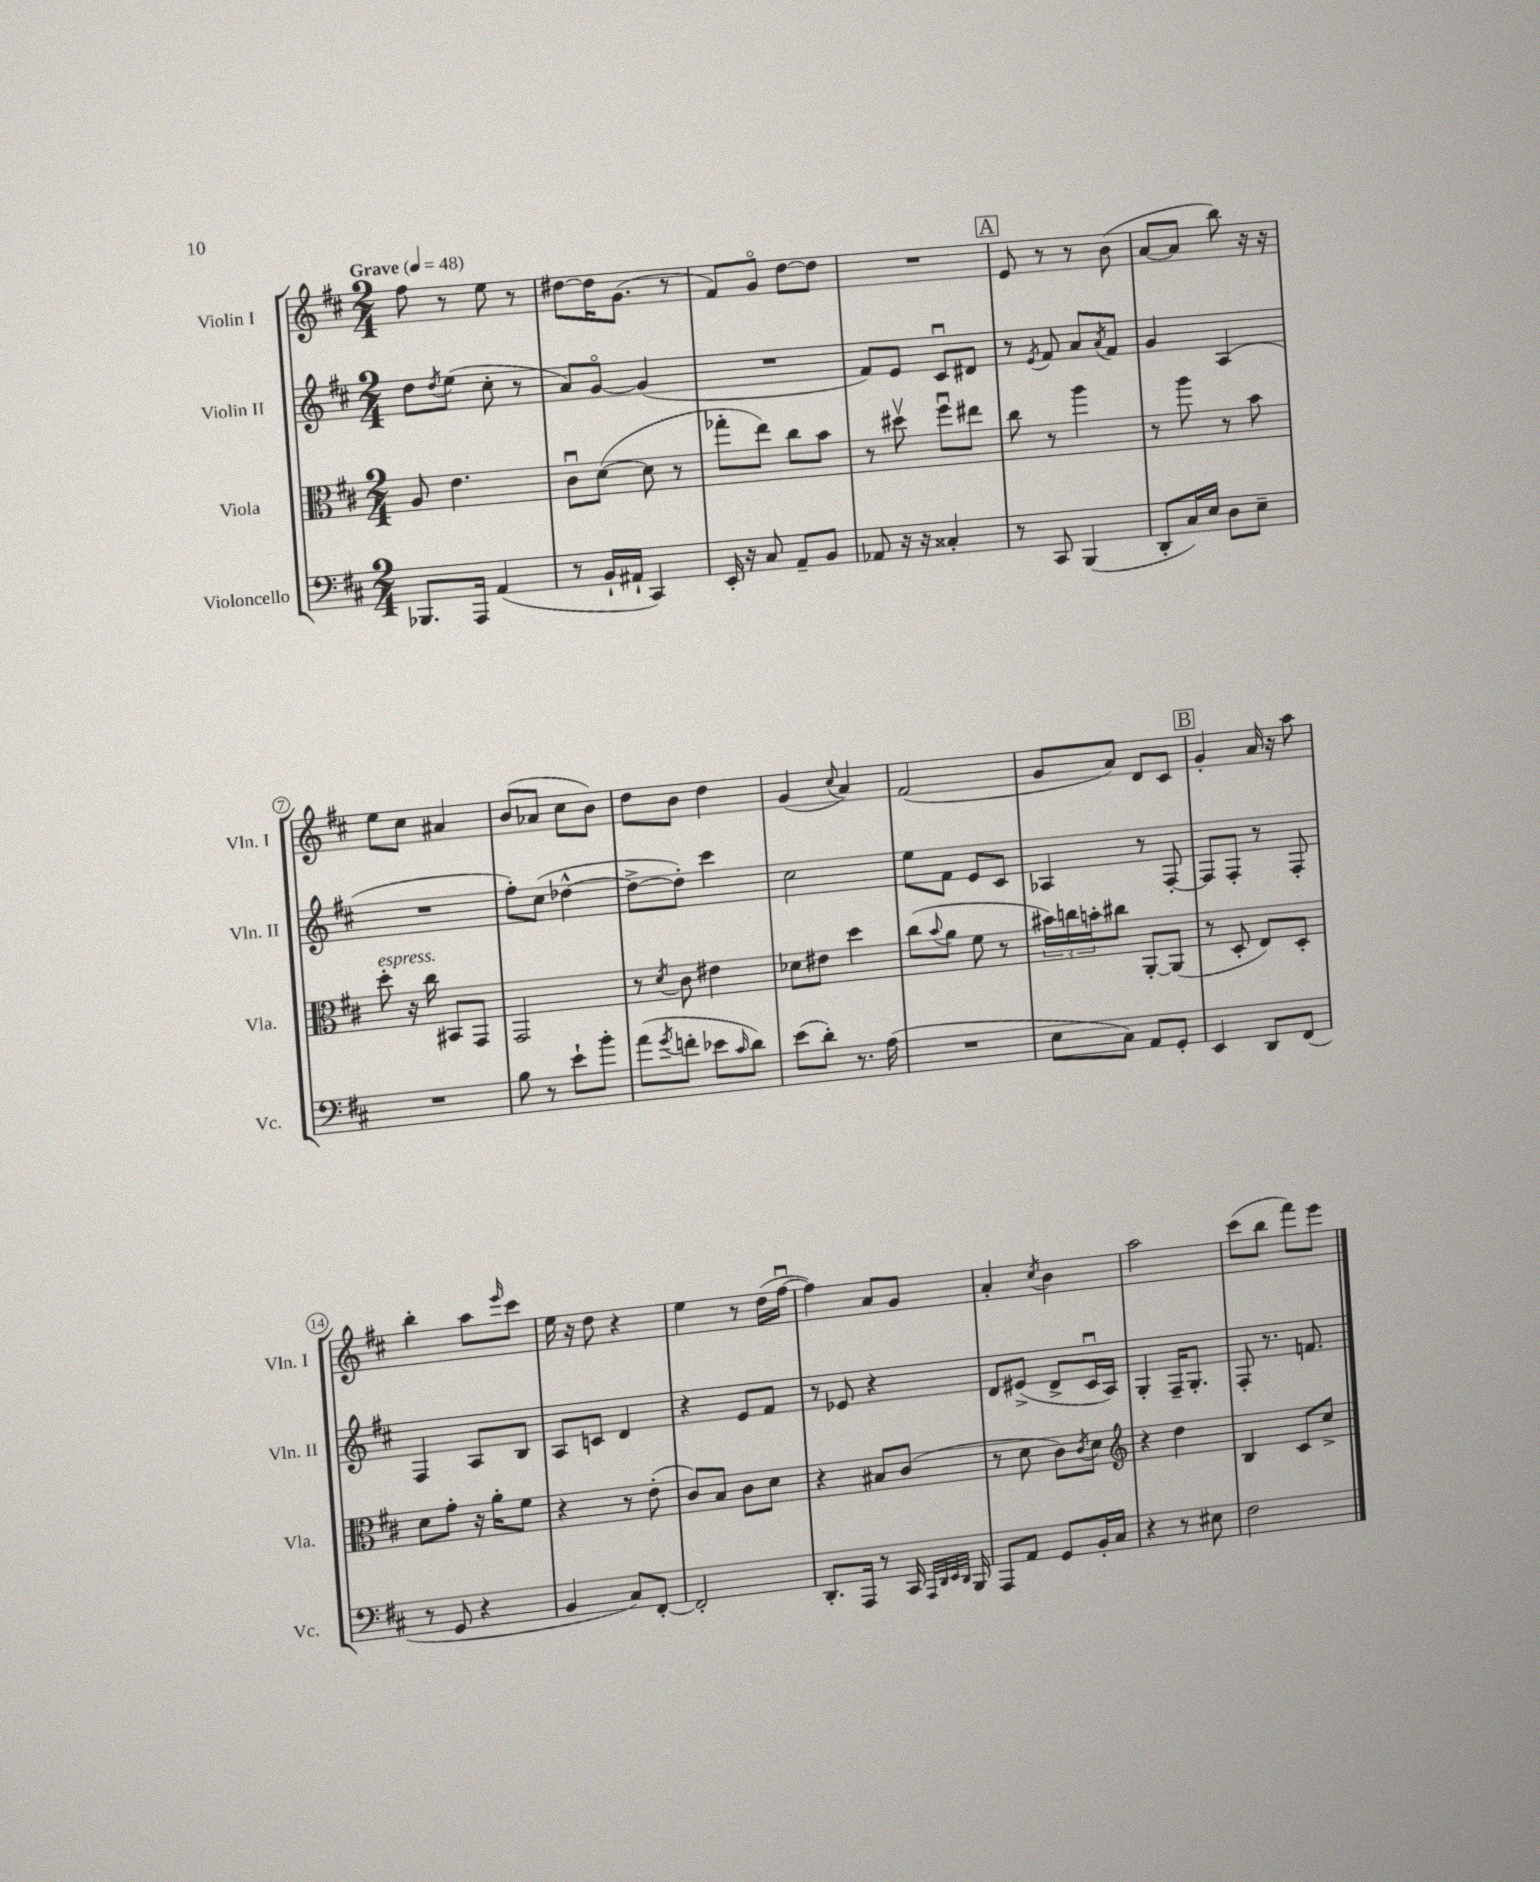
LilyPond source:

<<
\new StaffGroup <<
\new Staff = "s0" \with { instrumentName = "Violin I" shortInstrumentName = "Vln. I" } {
    \clef treble \key d \major \numericTimeSignature \time 2/4 \tempo "Grave" 4 = 48
    fis''8 r8 e''8 r8 |
    dis''8~ dis''16 g'8.( r8 |
    fis'8) g'8\flageolet d''8~ d''8 |
    R2 |
    \mark \markup { \box "A" } e'8 r8 r8 b'8( |
    a'8~ a'8 b''8) r16 r16 |
    e''8 cis''8 ais'4 |
    b'8( aes'8 cis''8 b'8) |
    d''8 b'8 d''4 |
    g'4( \appoggiatura { cis''8 } a'4) |
    fis'2( |
    g'8 a'8) d'8 cis'8 |
    \mark \markup { \box "B" } g'4-. a'16 r16 a''8 |
    b''4-. a''8 \grace { e'''16 } cis'''8 |
    e''16 r16 d''8 r4 |
    e''4 r8 d''16( fis''16~\downbow |
    fis''4) a'8 g'8 |
    a'4-. \acciaccatura { cis''8 } b'4 |
    a''2 |
    cis'''8( b''8 fis'''8) e'''8 \bar "|." |
}
\new Staff = "s1" \with { instrumentName = "Violin II" shortInstrumentName = "Vln. II" } {
    \clef treble \key d \major \numericTimeSignature \time 2/4
    d''8 \acciaccatura { d''8 } e''8( cis''8-. r8 |
    a'8) g'8~\flageolet g'4( |
    R2 |
    fis'8) e'8 cis'8\downbow dis'8 |
    \mark \markup { \box "A" } r8 \acciaccatura { e'8 } fis'8 a'8 \acciaccatura { a'8 } fis'8 |
    g'4 a4( |
    R2 |
    fis''8-.) cis''8( des''4~-^ |
    des''8~-> des''8-.) cis'''4 |
    cis''2 |
    e''8 fis'8 e'8 cis'8 |
    aes4 r8 fis8~-. |
    \mark \markup { \box "B" } fis8 fis8-. r8 fis8-. |
    fis4 a8 b8 |
    a8 c'8 d'4 |
    r4 e'8 fis'8 |
    r8 ees'8 r4 |
    d'8 eis'8->( d'8-> cis'16\downbow a16) |
    g4-. fis16-- g8.-. |
    fis8-. r8. f'8. \bar "|." |
}
\new Staff = "s2" \with { instrumentName = "Viola" shortInstrumentName = "Vla." } {
    \clef alto \key d \major \numericTimeSignature \time 2/4
    a8 e'4. |
    cis'8\downbow d'8~( d'8 r8 |
    ges''8-. e''8) cis''8 b'8 |
    r8 dis''8\upbow fis''8\downbow eis''8 |
    \mark \markup { \box "A" } cis''8 r8 a''4 |
    r8 a''8 r8 b'8 |
    d''8-.^\markup { \italic "espress." } r16 cis''16 bis,8 g,8 |
    g,2 |
    r8 \acciaccatura { d'8 } cis'8 eis'4 |
    des'8 eis'8 d''4 |
    cis''8( \appoggiatura { b'8 } a'8 fis'8 r8 |
    \tuplet 3/2 { bis'16) c''16 b'16-. } cis''8 a,8~-. a,8( |
    \mark \markup { \box "B" } r8 d8-. e8) d8-. |
    d'8 g'8-. r16 a'16-. fis'8 |
    r4 r8 e'8-.( |
    cis'8) b8 cis'8 d'8 |
    r4 bis8 cis'8( |
    r8 d'8 cis'8) \acciaccatura { cis'8 } d'8 |
    \clef treble r4 d''4 |
    b4 cis'8 cis''8-> \bar "|." |
}
\new Staff = "s3" \with { instrumentName = "Violoncello" shortInstrumentName = "Vc." } {
    \clef bass \key d \major \numericTimeSignature \time 2/4
    bes,,8. a,,16 a,4( |
    r8 b,16-! ais,16-! cis,4) |
    e,16-. r16 cis8 a,8-- b,8 |
    aes,8 r16 r16 cisis4-. |
    \mark \markup { \box "A" } r8 cis,8 b,,4( |
    d,8-. cis16) e16 d8 e8-- |
    R2 |
    b8 r8 e'8-! b'8-. |
    a'8( \acciaccatura { g'8 } f'8-. ees'8 \grace { cis'16 } d'8) |
    e'8( d'8-.) r8. a16( |
    R2 |
    e8 cis8) a,8 g,8-. |
    \mark \markup { \box "B" } e,4 d,8 fis,8( |
    r8 g,8 r4 |
    b,4 cis8) fis,8~-. |
    fis,2-. |
    d,8.-. a,,16 r8 cis,16 \grace { a,,32 d,32 e,32 d,32 } b,,16 |
    a,,8 a,8 g,8 b,16-. cis16 |
    r4 r8 eis8 |
    fis2 \bar "|." |
}
>>
>>
\layout { \context { \Score \override BarNumber.stencil = #(make-stencil-circler 0.1 0.3 ly:text-interface::print) } }
